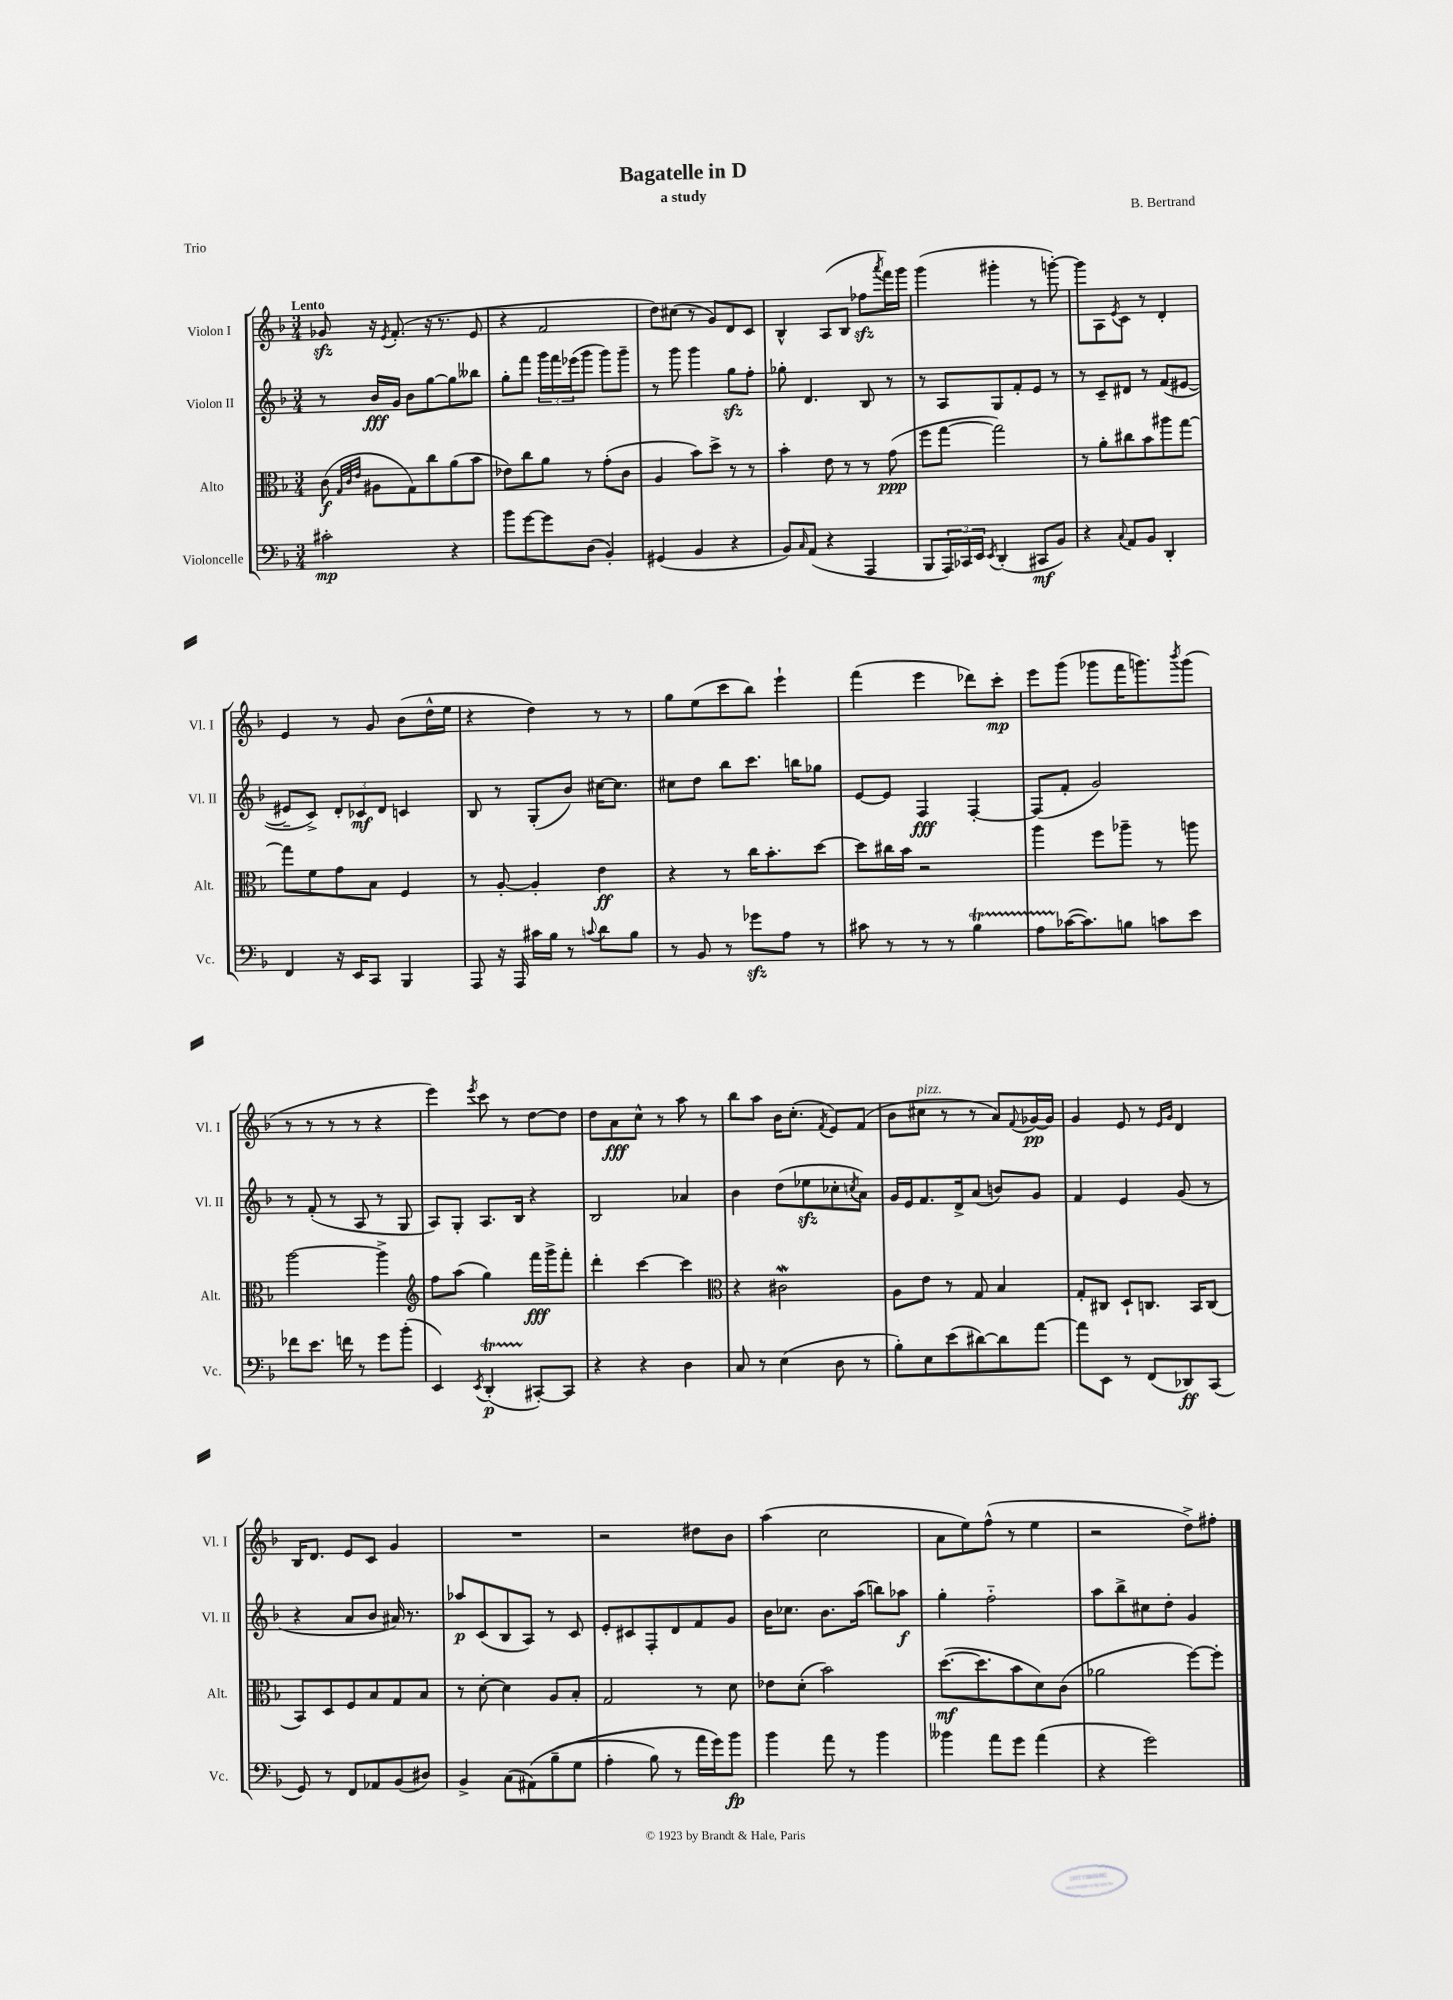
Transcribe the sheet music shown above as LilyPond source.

\header { title = "Bagatelle in D" composer = "B. Bertrand" subtitle = "a study" piece = "Trio" }
<<
\new StaffGroup <<
\new Staff = "s0" \with { instrumentName = "Violon I" shortInstrumentName = "Vl. I" } {
    \clef treble \key f \major \numericTimeSignature \time 3/4 \tempo "Lento"
    ges'8\sfz r16 \acciaccatura { e'8 } f'8.-.( r16 r8. e'8 |
    r4 f'2 |
    d''8) cis''8( r8 g'8) d'8 c'8 |
    bes4-^ a8( bes8 fes''8\sfz \acciaccatura { a'''8 } f'''16) g'''16 |
    g'''4( gis'''4-. r8 g'''8~-.) |
    g'''8 a8 \acciaccatura { e'8 } c'8 r8 d'4-. |
    e'4 r8 g'8 bes'8( d''16-^ e''16 |
    r4 d''4) r8 r8 |
    g''8 e''8( c'''8 bes''8) e'''4-! |
    f'''4( e'''4 des'''8) c'''8-.\mp |
    e'''8 g'''8( ges'''8 f'''16 g'''8.) \acciaccatura { bes'''8 } g'''8( |
    r8 r8 r8 r8 r4 |
    e'''4) \acciaccatura { e'''8 } c'''8 r8 d''8~ d''8 |
    d''8 a'8\fff c''8-^ r8 a''8 r8 |
    bes''8 a''8 bes'16 c''8.-.( \acciaccatura { f'8 } e'8) f'8( |
    bes'8 cis''8^\markup { \italic "pizz." } r8 r8 a'8) \appoggiatura { f'8 } ges'16~\pp ges'16 |
    g'4 e'8 r8 \grace { e'16 g'16 } d'4 |
    bes16 d'8. e'8 c'8 g'4 |
    R2. |
    r2 dis''8 bes'8 |
    a''4( c''2 |
    a'8 e''8) f''8-^( r8 e''4 |
    r2 d''8->) fis''8-. \bar "|." |
}
\new Staff = "s1" \with { instrumentName = "Violon II" shortInstrumentName = "Vl. II" } {
    \clef treble \key f \major \numericTimeSignature \time 3/4
    r8 bes'16\fff g'16 bes'8 g''8~ g''8 beses''8 |
    g''8-. f'''8 \tuplet 3/2 { g'''16 f'''16 ees'''16( } g'''8 g'''8) g'''8-- |
    r8 g'''8 g'''4 g''8\sfz f''8-. |
    ges''8-. d'4. bes8 r8 |
    r8 a8 g8 f'8-. e'8 r8 |
    r8 c'8-- dis'8 r8 f'8( eis'8~ |
    eis'8-- c'8->) \tuplet 3/2 { d'8-. ces'8\mf d'8 } c'4 |
    bes8 r8 g8-.( bes'8) cis''16~ cis''8. |
    cis''8 d''8 bes''8 c'''8. b''16 ges''8 |
    e'8~ e'8 f4\fff f4~-. |
    f8( f'8-. g'2) |
    r8 f'8-.( r8 a8 r8 g8 |
    a8) g8-. a8. bes16 r4 |
    bes2 aes'4 |
    bes'4 d''8( ees''8\sfz ces''8-. \acciaccatura { c''8 } a'8) |
    g'16 e'16 f'8. d'16-> a'8( b'8) g'8 |
    f'4 e'4 g'8( r8 |
    r4 a'8 bes'8 ais'16) r8. |
    aes''8\p c'8( bes8 a8) r8 c'8 |
    e'8-. cis'8 f8-. d'8 f'8 g'8 |
    bes'16 ces''8. bes'8. a''16( b''8) aes''8\f |
    g''4-. f''2-_ |
    a''8 bes''8-> cis''8 d''8-. g'4 \bar "|." |
}
\new Staff = "s2" \with { instrumentName = "Alto" shortInstrumentName = "Alt." } {
    \clef alto \key f \major \numericTimeSignature \time 3/4
    c'8\f( \grace { g32 c'32 e'32 } ais8 g8) c''8 a'8( bes'8 |
    ees'8) c''8 a'8 r8 g'8-.( c'8 |
    a4 bes'8) d''8-> r8 r8 |
    bes'4-. e'8 r8 r8 g'8\ppp( |
    f''8 g''8~ g''2) |
    r8 a'8-. cis''8 bes'8 ais''8 g''8~ |
    g''8 f'8 g'8 bes8 f4 |
    r8 a8~-. a4-. e'4\ff |
    r4 r8 c''16 bes'8.-. d''8~ |
    d''8 cis''16 bes'16 r2 |
    a''4 f''8 aes''8-- r8 a''8 |
    a''2~ a''4-> |
    \clef treble f''8 a''8( g''4) f'''16\fff g'''16-> f'''8-. |
    d'''4-. c'''4~ c'''4 |
    \clef alto r4 cis'2\mordent |
    a8 e'8 r8 g8 bes4 |
    g8-. cis8 d8-! c8. bes,16 c8( |
    bes,8) d8 f8 bes8 g8 bes8 |
    r8 d'8~-. d'4 a8 bes8-. |
    g2 r8 d'8 |
    ees'8 d'8-.( bes'2) |
    d''8.~\mf( d''8. bes'8 d'8) c'8( |
    aes'2 f''8~) f''8-. \bar "|." |
}
\new Staff = "s3" \with { instrumentName = "Violoncelle" shortInstrumentName = "Vc." } {
    \clef bass \key f \major \numericTimeSignature \time 3/4
    cis'2-.\mp r4 |
    bes'8 g'8~ g'8 d8( bes,4-.) |
    gis,4( bes,4 r4 |
    bes,8) \grace { c16 } a,8( r4 a,,4 |
    bes,,8 \tuplet 3/2 { a,,16) ces,16 e,16 } \acciaccatura { e,8 } d,4-.( cis,8\mf bes,8) |
    r4 \appoggiatura { c8 } a,8 bes,8 d,4-. |
    f,4 r16 e,16 c,8 bes,,4 |
    a,,8 r16 a,,16 cis'16 bes16 r8 \appoggiatura { c'8 } d'8 bes8 |
    r8 bes,8 r8 ges'8\sfz a8 r8 |
    cis'8 r8 r8 r8 bes4\startTrillSpan |
    a8 ces'16~\stopTrillSpan( ces'8.) b8 c'8 e'8 |
    fes'8 e'8. f'16 r8 g'8 bes'8-.( |
    e,4) \acciaccatura { e,8 } d,4-.\startTrillSpan\p( cis,8~-.\stopTrillSpan) cis,8 |
    r4 r4 d4 |
    c8 r8 e4( d8 r8 |
    bes8-.) e8 e'8( dis'8~) dis'8 a'8~ |
    a'8 e,8 r8 f,8( des,8\ff) c,8( |
    g,8) r8 f,8 aes,8 bes,8( dis8) |
    bes,4-> c8( ais,8)\( bes8--( g8 |
    a4-. bes8) r8 a'16 g'16\) bes'8\fp |
    bes'4 a'8 r8 bes'4 |
    beses'4 a'8 g'8 a'4( |
    r4 g'2) \bar "|." |
}
>>
>>
\layout { \context { \Score \remove "Bar_number_engraver" } }
